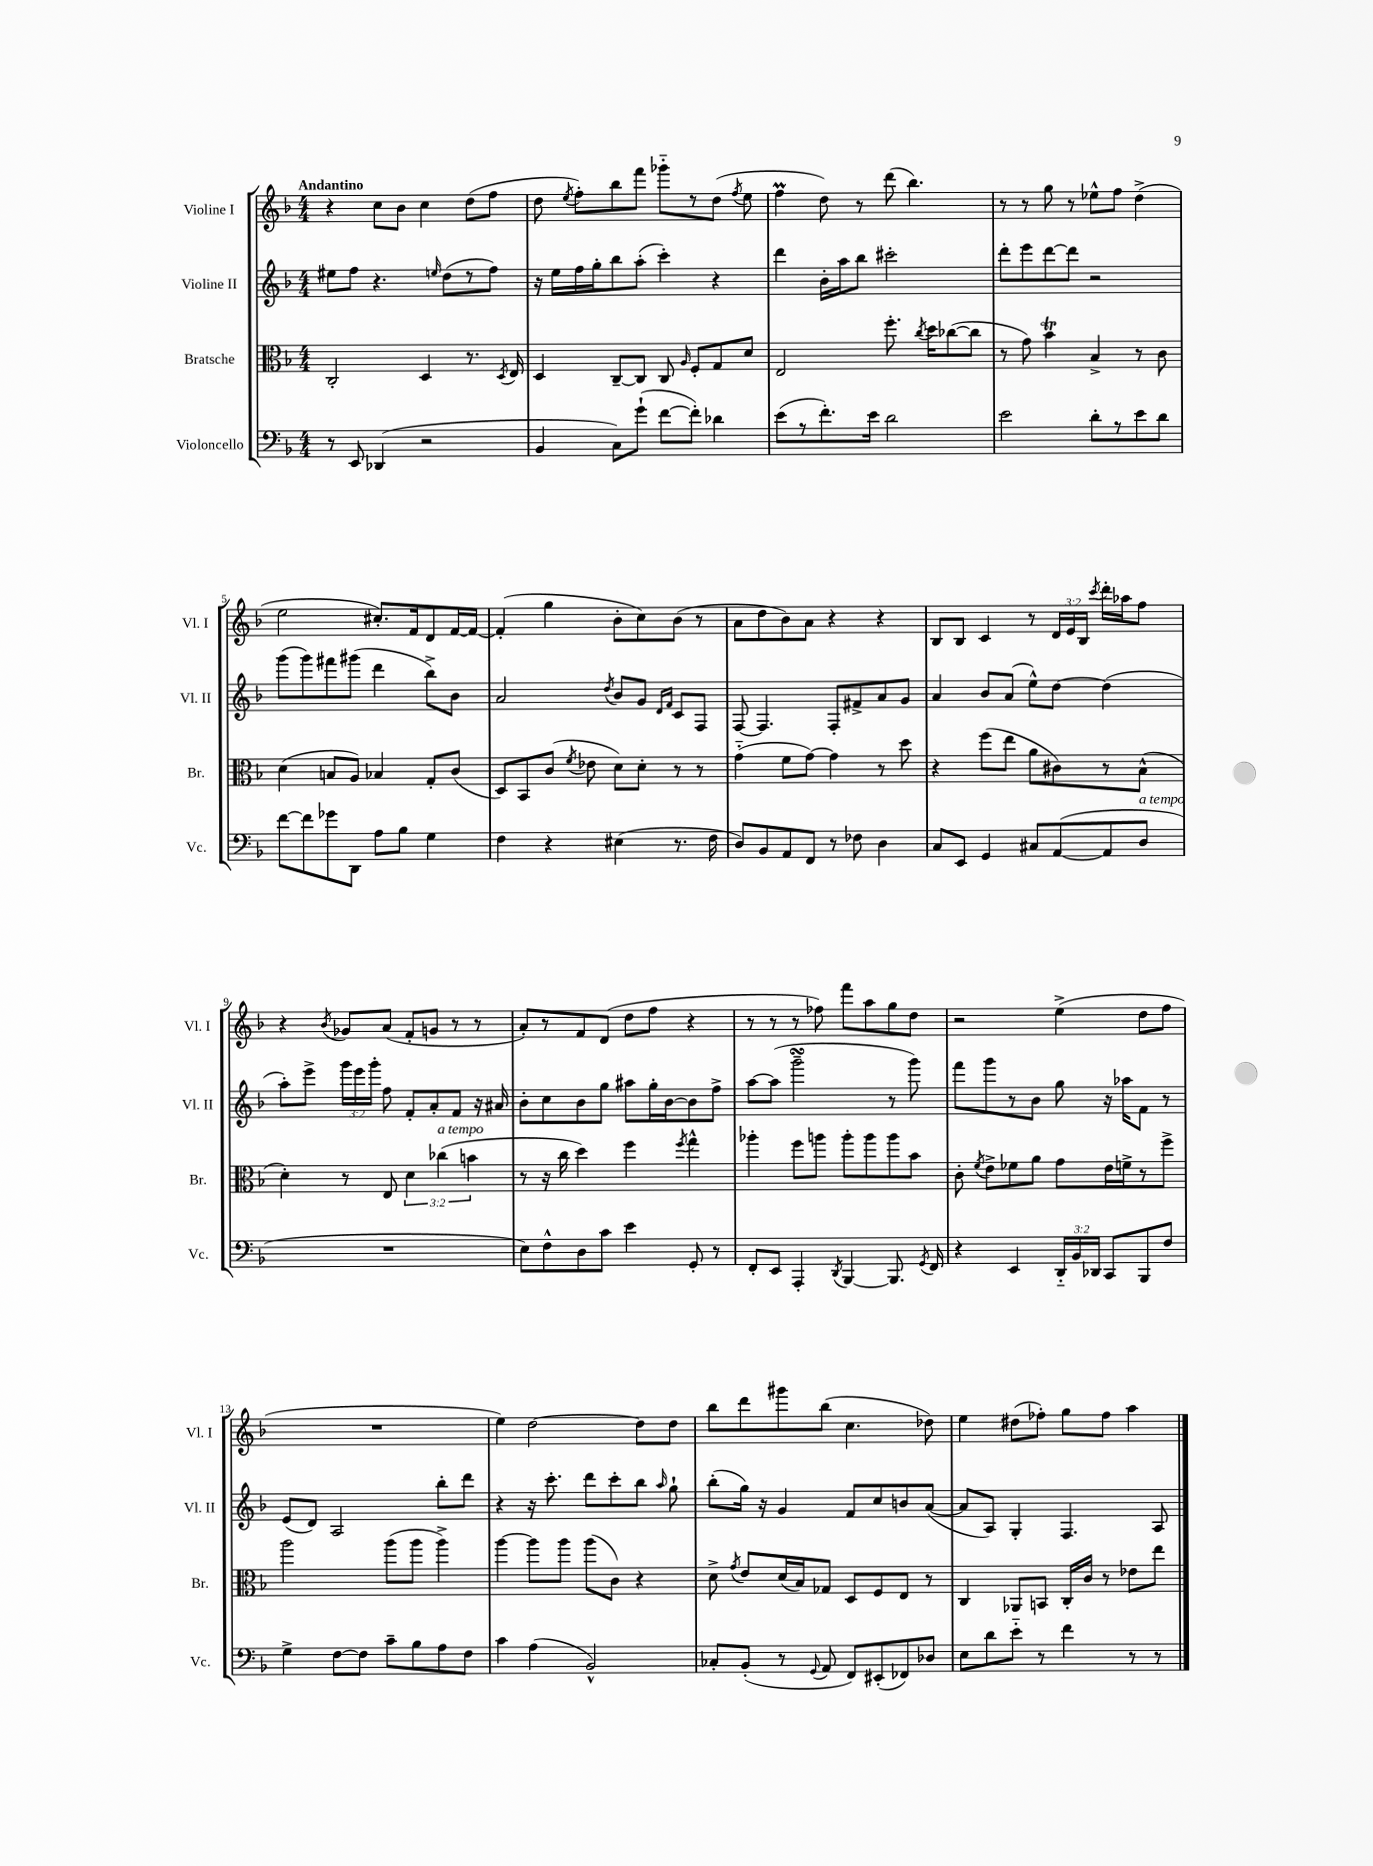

**kern	**kern	**kern	**kern
*staff4	*staff3	*staff2	*staff1
*clefF4	*clefC3	*clefG2	*clefG2
*k[b-]	*k[b-]	*k[b-]	*k[b-]
*M4/4	*M4/4	*M4/4	*M4/4
8r	2C'	8ee#	4r
8EE	.	8ff	.
(4DD-	.	4.r	8cc
.	.	.	8b-
2r	4D	.	4cc
.	.	16qqee	.
.	.	(8dd	.
.	8.r	8r	(8dd
.	.	8ff)	8ff
.	8qD	.	.
.	16E	.	.
=	=	=	=
4BB-	4D	16r	8dd
.	.	16ee	.
.	.	.	8qee
.	.	16ff	8ff')
.	.	16gg'	.
8C)	[8C~	8bb-	8bb-
(8g`	8C]	(8aa'	8fff
[8f	8C	4ccc')	8ggg-'~
.	16qqA	.	.
8f'])	8F'	.	8r
4d-	8G	4r	(8dd
.	.	.	8qff
.	8d	.	8ee
=	=	=	=
(8e	2E	4ddd	4ff
8r	.	.	.
8.f')	.	16b-'	8dd)
.	.	16aa	.
.	.	8bb-	8r
16e	.	.	.
2d	8.ff'	2ccc#'	(8ddd
.	.	.	4.bb-)
.	8qcc	.	.
.	16dd	.	.
.	([8cc-	.	.
.	8cc-]	.	.
=	=	=	=
2e	8r	8ddd'	8r
.	8g)	8eee	8r
.	4b-	[8ddd	8gg
.	.	8ddd]	8r
8d'	4B-^	2r	8ee-^^
8r	.	.	8ff
8e	8r	.	(4dd^
8d	8c	.	.
=	=	=	=
[8f	(4d	(8ggg	2ee
8f]	.	8ggg)	.
8g-	8B	8fff#	.
8DD	8A)	(8ggg#	.
8A	4B-	4ddd	8.cc#')
8B-	.	.	.
.	.	.	16f
4G	8G'	8bb-^)	8d
.	(8c	8b-	[16f
.	.	.	16f_
=	=	=	=
4F	8D)	2a	(4f']
.	8BB-	.	.
4r	(8c	.	4gg
.	8qf	.	.
.	8e-	.	.
.	.	8qdd	.
(4E#	8d)	8b-	8b-'
.	8d'	8g	8cc)
.	.	16qqd	.
.	.	16qqf	.
8.r	8r	8c	(8b-
.	8r	8F	8r
16F	.	.	.
=	=	=	=
8D)	(4g'~	[8F	8a
8BB-	.	4.F]	8dd
8AA	8f	.	8b-)
8FF	[8g)	.	8a
8r	4g]	8F'	4r
8F-	.	8f#^	.
4D	8r	8a	4r
.	8dd	8g	.
=	=	=	=
8C	4r	4a	8B-
8EE	.	.	8B-
4GG	(8ff	8b-	4c
.	8ee	(8a	.
8C#	8a	8ee^^)	8r
([8AA	8c#)	[8dd	24d
.	.	.	24e
.	.	.	24B-
.	.	.	8qccc
8AA]	8r	(4dd]	16ddd'
.	.	.	16aa-
8D	(8B-^^	.	8ff
=	=	=	=
1r	4d')	8aa')	4r
.	.	8eee^	.
.	.	.	8qb-
.	8r	24ggg	8g-
.	.	24eee	.
.	.	24ggg'	.
.	8E	8ff	(8a
.	6d	8f'	8f'
.	.	8a'	8g
.	(6cc-	.	.
.	.	8f	8r
.	6b	.	.
.	.	16r	8r
.	.	16a#	.
=	=	=	=
8E)	8r	8b-'	8a')
8F^^	16r	8cc	8r
.	16cc	.	.
8D	4dd)	8b-	8f
8c	.	8gg	(8d
4e	4ff	8aa#	8dd
.	.	16gg'	8ff
.	.	[16b-	.
.	8qff	.	.
8GG'	4gg^^	8b-]	4r
8r	.	8ff^	.
=	=	=	=
8FF'	4aa-'	[8aa	8r
8EE	.	(8aa]	8r
4AAA'	8ff	2ggg~	8r
.	8aa	.	8ff-)
8qDD	.	.	.
[4BBB-	8aa'	.	8fff
.	8aa	.	8aa
8.BBB-]	8aa	8r	8gg
.	8b-	8ggg)	8dd
8qGG	.	.	.
16FF	.	.	.
=	=	=	=
4r	8c'	8fff	2r
.	8qf	.	.
.	8e^	8ggg	.
4EE	8f-	8r	.
.	8a	8b-	.
24DD'~	8g	8gg	(4ee^
24BB-	.	.	.
24DD-	.	.	.
8CC	16e	16r	.
.	16f^	16aa-	.
8BBB-	8r	8f	8dd
8F	8ff^	8r	8ff
=	=	=	=
4G^	2aa	(8e	1r
.	.	8d)	.
[8F	.	2A	.
8F]	.	.	.
8c~	(8aa	.	.
8B-	8aa	.	.
8A	4aa^)	8bb-'	.
8F	.	8ddd	.
=	=	=	=
4c	[4aa	4r	4ee)
(4A	8aa]	16r	[2dd
.	.	8.ccc'	.
.	8aa	.	.
2BB-^^)	(8aa	8ddd	.
.	8c)	8ccc'	.
.	4r	8bb-	8dd]
.	.	16qqaa	.
.	.	8gg`	8dd
=	=	=	=
8C-'	8d^	(8bb-'	8bb-
.	8qg	.	.
(8BB-'	8e	16gg)	8ddd
.	.	16r	.
8r	(16d	4g	8ggg#
.	16B-)	.	.
8qqGG	.	.	.
8AA	8G-	.	(8bb-
8FF)	8D	8f	4.cc
(8EE#'	8F	8cc	.
8FF-)	8E	8b	.
8D-	8r	([8a	8dd-)
=	=	=	=
8E	4C	8a]	4ee
8d	.	8A)	.
8e'~	8AA-	4G'	(8dd#
8r	8BB	.	8ff-')
4f	16C'	4.F	8gg
.	16c	.	.
.	8r	.	8ff-
8r	8e-	.	4aa
8r	8ee	8A	.
==	==	==	==
*-	*-	*-	*-
